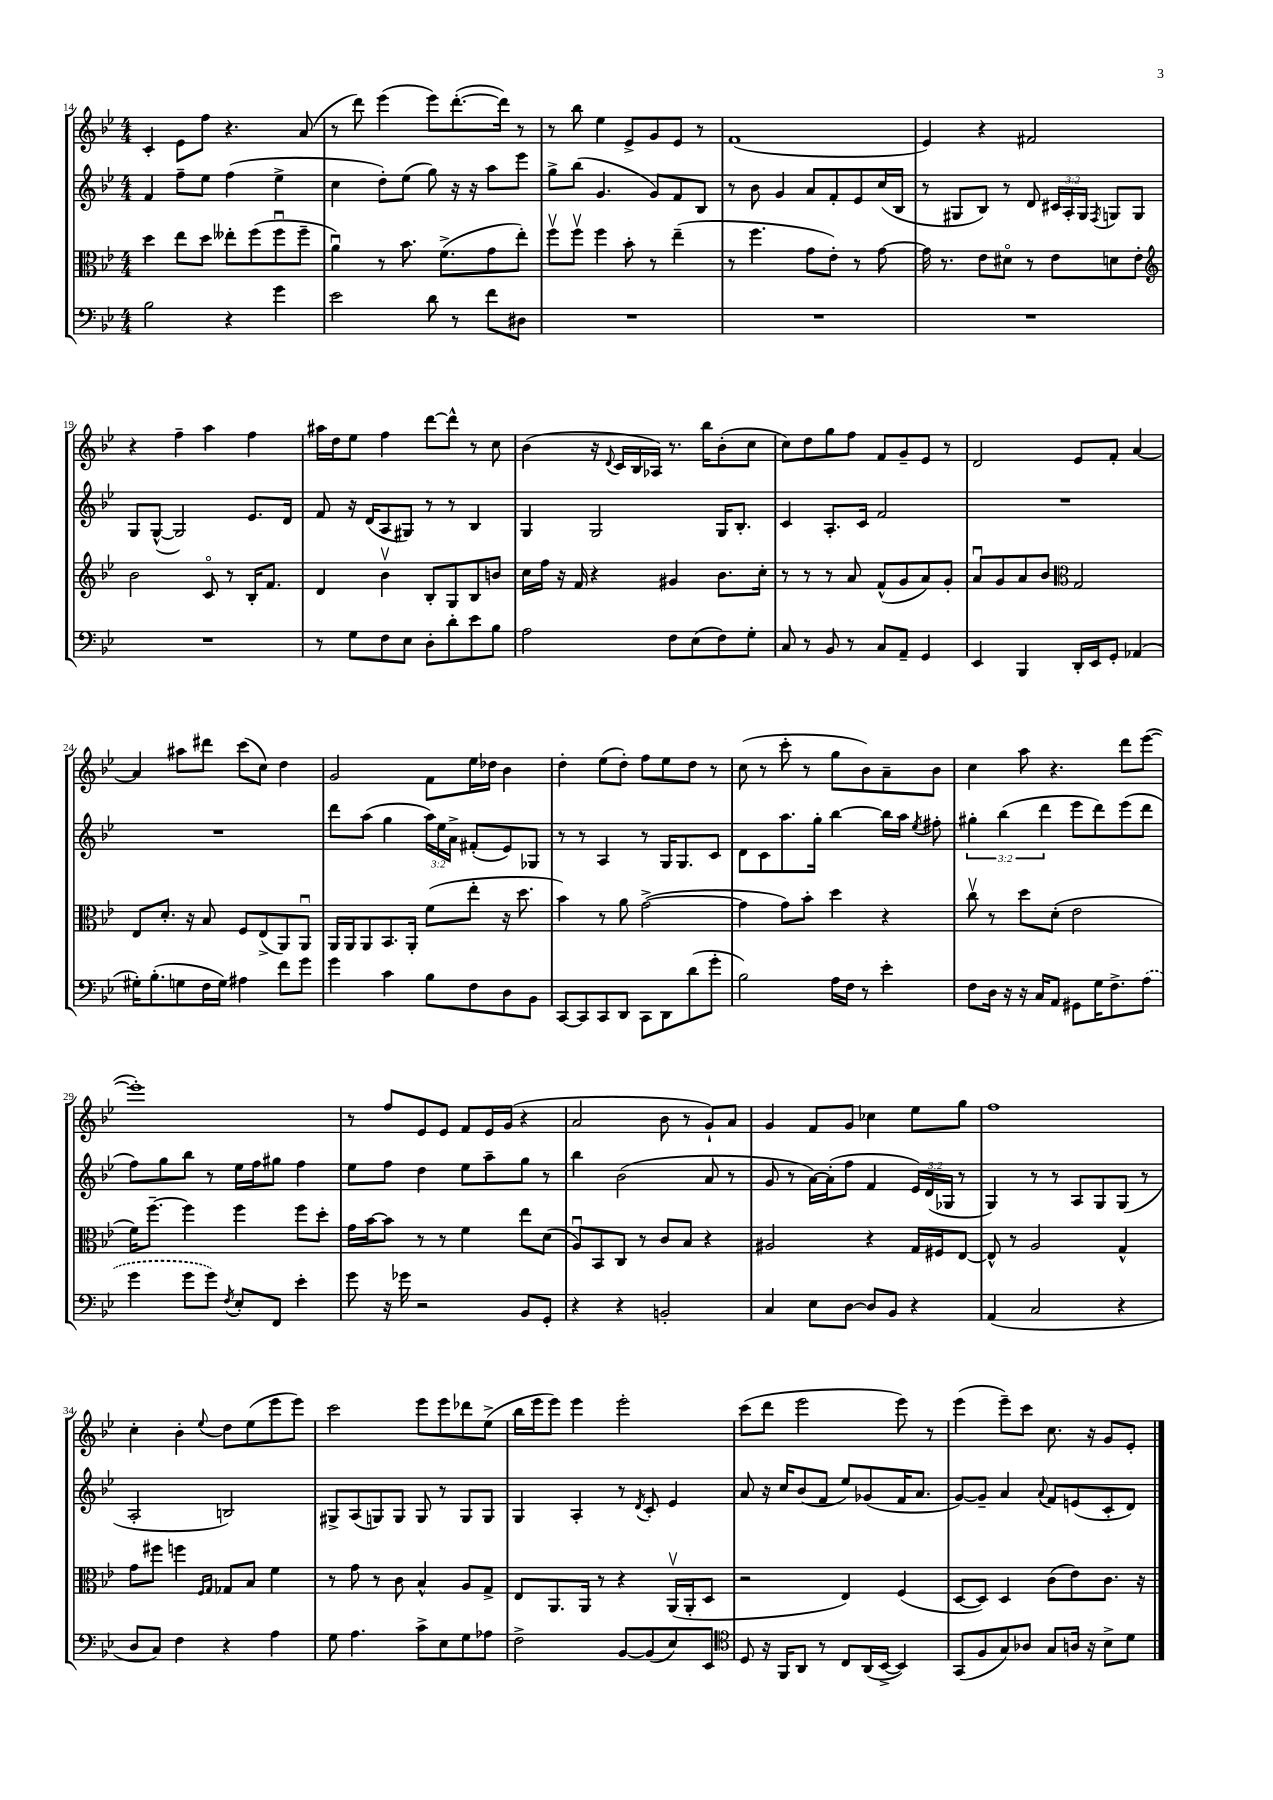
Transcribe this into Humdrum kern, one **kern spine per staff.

**kern	**kern	**kern	**kern
*staff4	*staff3	*staff2	*staff1
*clefF4	*clefC3	*clefG2	*clefG2
*k[b-e-]	*k[b-e-]	*k[b-e-]	*k[b-e-]
*M4/4	*M4/4	*M4/4	*M4/4
2B-\	4dd\	4f/	4c'/
.	8ee-\L	8ff~\L	8e-\L
.	8dd\J	8ee-\J	8ff\J
4r	8ee--'\L	(4ff\	4.r
.	(8ff\	.	.
4g\	8ffu\	4ee-^\	.
.	8ff~\J	.	(8a/
=	=	=	=
2e-\	4au\)	4cc\	8r
.	.	.	8ddd\)
.	8r	8dd'\L)	(4eee-\
.	8.b-\	(8ee-\J	.
8d\	.	8gg\)	8eee-\L)
.	(8.f^\L	.	.
8r	.	16r	([8.ddd'\
.	.	16r	.
8f\L	8g\	8aa\L	.
.	.	.	16ddd\]Jk)
8D#\J	8ee-'\J)	8eee-\J	8r
=	=	=	=
1r	8ffv\L	8gg^\L	8r
.	8ffv\J	(8bb-\J	8bb-\
.	4ff\	4.g/	4ee-\
.	8b-'\	.	8e-^/L
.	8r	8g/L)	8g/
.	(4ee-~\	8f/	8e-/J
.	.	8B-/J	8r
=	=	=	=
1r	8r	8r	(1f
.	4.ff\	8b-\	.
.	.	4g/	.
.	8g\L	8a/L	.
.	8e-'\J)	8f'/	.
.	8r	8e-/	.
.	[8g\	(16cc/L	.
.	.	16B-/JJ	.
=	=	=	=
1r	16g\]	8r	4e-/)
.	8.r	.	.
.	.	8G#/L	.
.	8e-\L	8B-/J)	4r
.	8d#o\J	8r	.
.	8r	8d/	2f#/
.	8e-\L	24c#/LL	.
.	.	24A'/	.
.	.	24G#/JJ	.
.	.	8qF/	.
.	8d\	8G/L	.
.	8e-'\J	8G/J	.
=	=	=	=
*	*clefG2	*	*
1r	2b-\	8G/L	4r
.	.	([8G^^/J	.
.	.	2G/])	4ff~\
.	8co/	.	4aa\
.	8r	.	.
.	16B-'/LK	8.e-/L	4ff\
.	8.f/J	.	.
.	.	16d/Jk	.
=	=	=	=
8r	4d/	8f/	16aa#\LL
.	.	.	16dd\J
8G\L	.	16r	8ee-\J
.	.	(16d/LK	.
8F\	4b-v\	8A/	4ff\
8E-\J	.	8G#/J)	.
8D'\L	8B-'/L	8r	[8ddd\L
8d'\	8G/	8r	8ddd^^\]J
8e-\	8B-/	4B-/	8r
8B-\J	8b/J	.	8cc\
=	=	=	=
2A\	16cc\LL	4G/	(4b-\
.	16ff\JJ	.	.
.	16r	.	.
.	16f/	.	.
.	4r	2G/	16r
.	.	.	8qqd/
.	.	.	16c/LL
.	.	.	16B-/
.	.	.	16A-/JJ)
8F\L	4g#/	.	8.r
(8E-\	.	.	.
.	.	.	16bb-\LK
8F\)	8.b-\L	16G/LK	(8b-'\
.	.	8.B-'/J	.
8G'\J	.	.	8cc\J
.	16cc'\Jk	.	.
=	=	=	=
8C/	8r	4c/	8cc\L)
8r	8r	.	8dd\
8BB-/	8r	8.A'/L	8gg\
8r	8a/	.	8ff\J
.	.	16c/Jk	.
8C/L	(8f^^/L	2f/	8f/L
8AA~/J	8g/	.	8g~/
4GG/	8a/)	.	8e-/J
.	8g'/J	.	8r
=	=	=	=
4EE-/	8au/L	1r	2d/
.	8g/	.	.
4BBB-/	8a/	.	.
.	8b-/J	.	.
*	*clefC3	*	*
16DD'/LL	2G/	.	8e-/L
16EE-/J	.	.	.
8GG'/J	.	.	8f'/J
(4AA-/	.	.	[4a/
=	=	=	=
16G#'\LK)	8E-/L	1r	4a/]
(8.B-'\	.	.	.
.	8.d'/J	.	.
8G\	.	.	8aa#\L
.	16r	.	.
16F\L	8B-/	.	8ddd#\J
16G\JJ)	.	.	.
4A#\	8F/L	.	(8ccc\L
.	(8E-^/	.	8cc\J)
8f\L	8AA/)	.	4dd\
8g\J	8AAu/J	.	.
=	=	=	=
4g\	16AA/LL	8ddd\L	2g/
.	16AA/J	.	.
.	8AA/	(8aa\J	.
4c\	8.BB-/	4gg\	.
.	16AA'/Jk	.	.
8B-\L	(8f\L	24aa\LL)	8f\L
.	.	24ee-\	.
.	.	24a^\JJ	.
8F\	8ee-'\J	(8f#'/L	16ee-\L
.	.	.	16dd-\JJ
8D\	16r	8e-/)	4b-\
.	8.dd\	.	.
8BB-\J	.	8G-/J	.
=	=	=	=
[8CC/L	4b-\)	8r	4dd'\
8CC/]	.	8r	.
8CC/	8r	4A/	(8ee-\L
8DD/J	8a\	.	8dd'\J)
8CC\L	([2g^\	8r	8ff\L
8DD\	.	16G/LK	8ee-\
.	.	8.G/	.
(8d\	.	.	8dd\J
8g'\J	.	8c/J	8r
=	=	=	=
2B-\)	4g\]	8d\L	(8cc\
.	.	8c\	8r
.	8g\L)	8.aa\	8ccc'\
.	8b-'\J	.	8r
.	.	16gg'\Jk	.
16A\LL	4dd\	[4bb-\	8gg\L
16F\JJ	.	.	.
8r	.	.	8b-\)
4e-'\	4r	16bb-\]LL	8a~\
.	.	16aa\JJ	.
.	.	8qee-/	.
.	.	8ff#'\	8b-\J
=	=	=	=
8F\L	8ccv\	6gg#'\	4cc\
16D\Jk	8r	.	.
.	.	(6bb-\	.
16r	.	.	.
16r	8dd\L	.	8aa\
16C/LK	.	.	.
.	.	6ddd\	.
8AA/J	(8d'\J	.	4.r
8GG#\L	2e-\	8eee-\L	.
16G\K	.	8ddd\)	.
8.F^\	.	.	.
.	.	(8eee-\	8ddd\L
(8A\J	.	8ddd\J	([8eee-\J
=	=	=	=
4g\	16f\LK)	8ff\L)	1eee-'])
.	[8.ff~\J	.	.
.	.	8gg\	.
8g\L	4ff\]	8bb-\J	.
8g\J)	.	8r	.
8qF/	.	.	.
8E-'/L	4ff\	16ee-\LL	.
.	.	16ff\J	.
8FF/J	.	8gg#\J	.
4e-'\	8ff\L	4ff\	.
.	8dd'\J	.	.
=	=	=	=
8g\	16g\LL	8ee-\L	8r
.	[16b-\J	.	.
16r	8b-\]J	8ff\J	8ff/L
16g-\	.	.	.
2r	8r	4dd\	8e-/
.	8r	.	8e-/J
.	4f\	8ee-\L	8f/L
.	.	8aa~\	16e-/L
.	.	.	(16g/JJ
8BB-/L	8ee-\L	8gg\J	4r
8GG'/J	(8d\J	8r	.
=	=	=	=
4r	8Au/L)	4bb-\	2a/
.	8BB-/	.	.
4r	8C/J	(2b-\	.
.	8r	.	.
2BB'/	8c/L	.	8b-\
.	8B-/J	.	8r
.	4r	8a/	8g`/L)
.	.	8r	8a/J
=	=	=	=
4C/	2A#/	8g/	4g/
.	.	8r	.
8E-\L	.	[16a\LL)	8f/L
.	.	(16a'\]J	.
[8D\J	.	8ff\J	8g/J
8D/]L	4r	4f/	4cc-\
8BB-/J	.	.	.
4r	16G/LL	24e-/LL)	8ee-\L
.	.	(24d/	.
.	16F#/J	.	.
.	.	24G-/JJ	.
.	[8E-/J	8r	8gg\J
=	=	=	=
(4AA/	8E-^^/]	4G/)	1ff
.	8r	.	.
2C/	2A/	8r	.
.	.	8r	.
.	.	8A/L	.
.	.	8G/	.
4r	4G^^/	(8G/J	.
.	.	8r	.
=	=	=	=
8D/L	8g\L	2A'/	4cc'\
8C/J)	8ff#\J	.	.
4F\	4ff\	.	4b-'\
.	16qqF/LL	.	.
.	16qqG/JJ	.	8qqee-/
4r	8G-/L	2B/)	8dd\L
.	8B-/J	.	(8ee-\
4A\	4f\	.	8eee-\
.	.	.	8eee-\J)
=	=	=	=
8G\	8r	8G#^/L	2ccc\
4.A\	8g\	(8A/	.
.	8r	8G/)	.
.	8c\	8G/J	.
8c^\L	4B-^^/	8G/	8eee-\L
8E-\	.	8r	8eee-\
8G\	8A/L	8G/L	8ddd-\
8A-\J	8G^/J	8G/J	(8ee-^\J
=	=	=	=
2F^\	8E-/L	4G/	16bb-\LL
.	.	.	16eee-\J
.	8.AA/	.	8eee-\J)
.	.	4A'/	4eee-\
.	16AA/Jk	.	.
.	8r	.	.
[8BB-/L	4r	8r	2eee-'\
.	.	8qd/	.
(8BB-/]	.	8c'/	.
8E-/)	(16AAv/LL	4e-/	.
.	16AA'/J	.	.
8EE-/J	8D/J	.	.
=	=	=	=
*clefC4	*	*	*
8D/	2r	8a/	(8ccc\L
16r	.	16r	8ddd\J
16FF/LK	.	16cc/LK	.
8AA/J	.	(8b-/	2eee-\
8r	.	8f/J	.
8C/L	4E-/)	8ee-/L)	.
(16AA/L	.	(8g-/	.
[16BB-^/JJ	.	.	.
4BB-/])	(4F/	16f/K	8eee-\)
.	.	8.a/J	.
.	.	.	8r
=	=	=	=
(8GG/L	[8D/L	[8g/L)	(4eee-\
8F/	8D/]J)	8g~/]J	.
8G/)	4D/	4a/	8eee-~\L)
8A-/J	.	.	8ccc\J
.	.	8qqa/	.
8G/L	(8c\L	8f/L	8.cc\
16A/Jk	8e-\)	(8e/	.
16r	.	.	16r
8B-^\L	8.c\J	8c'/	8g/L
8d\J	.	8d/J)	8e-'/J
.	16r	.	.
==	==	==	==
*-	*-	*-	*-
